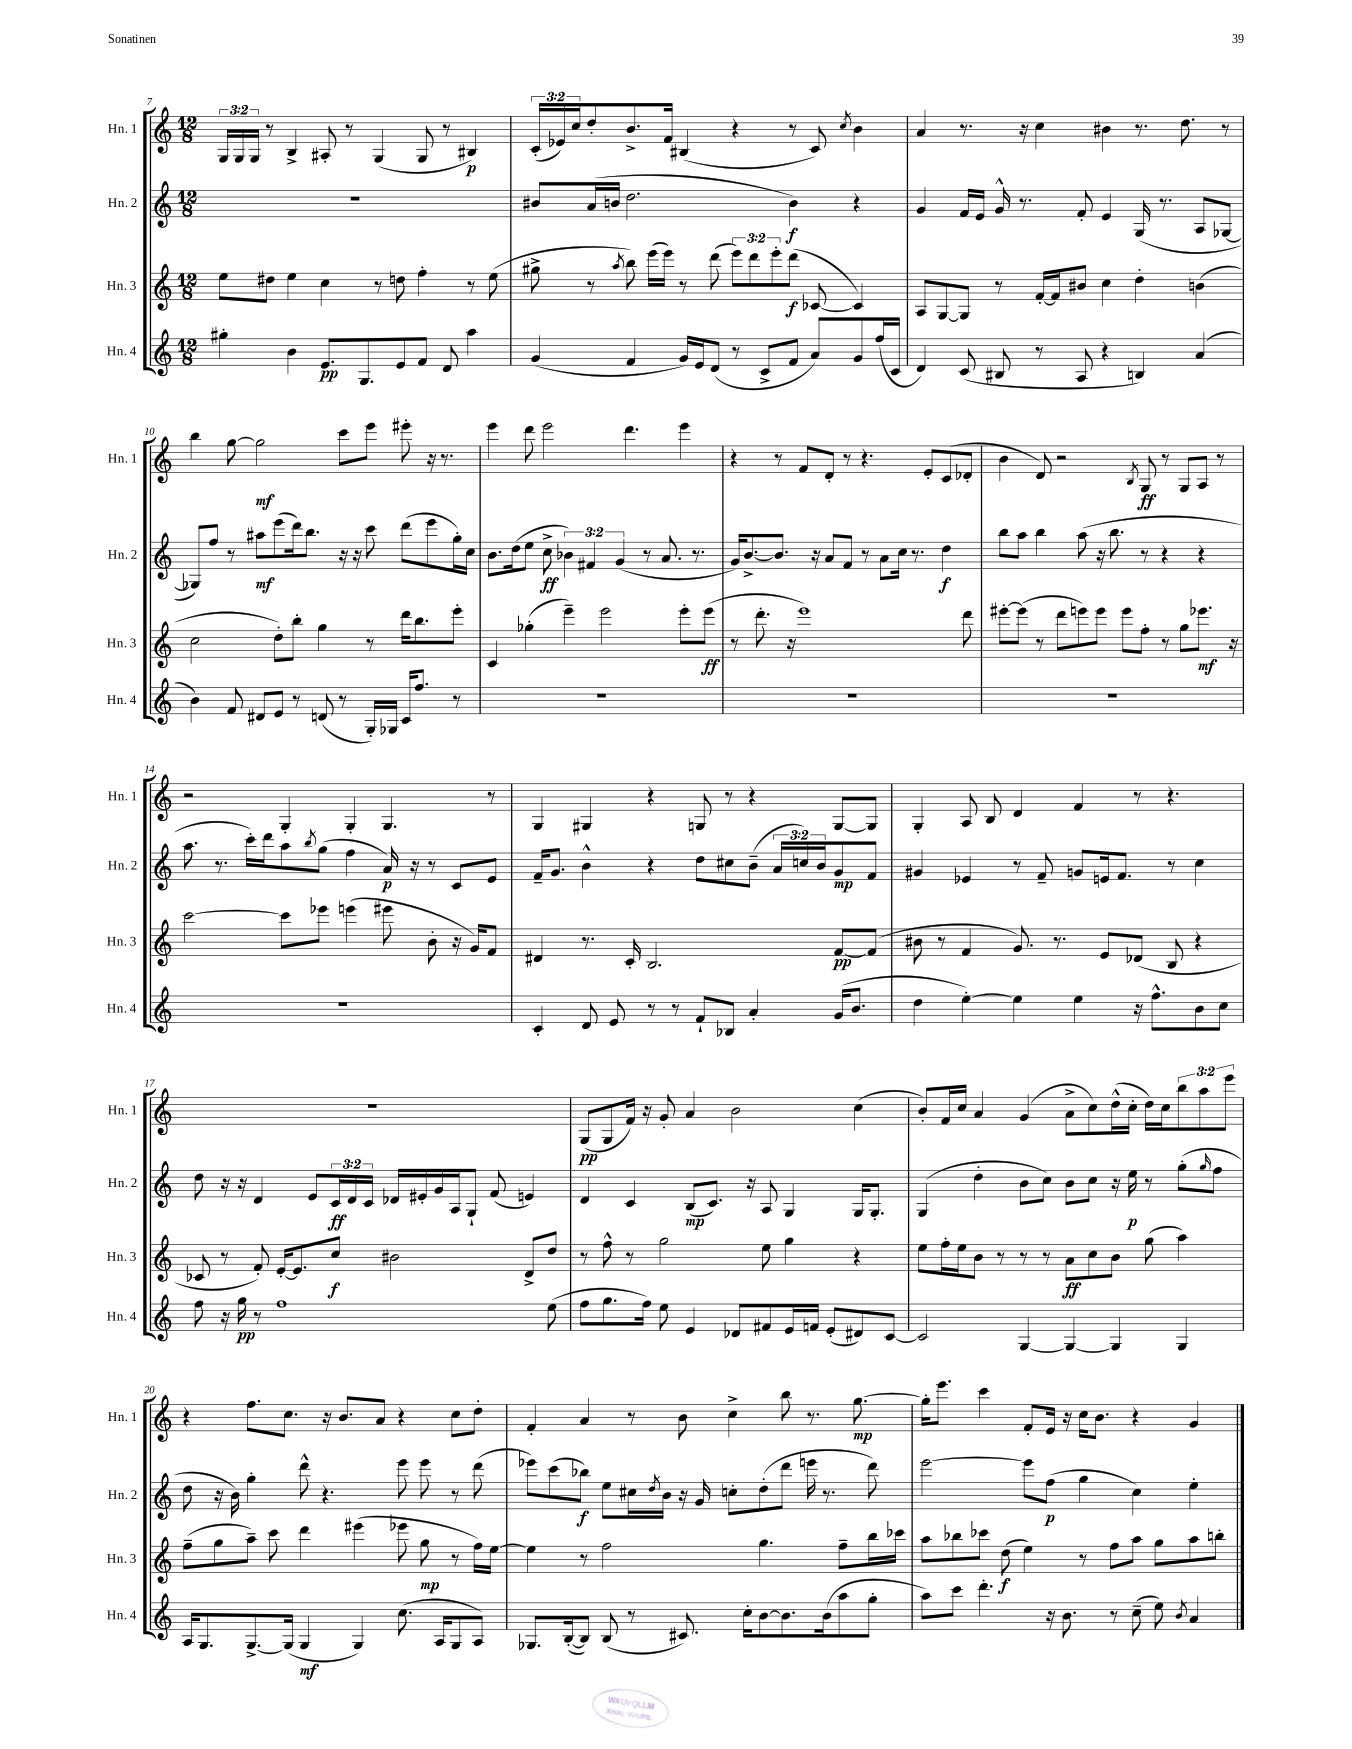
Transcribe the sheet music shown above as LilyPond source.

<<
\new StaffGroup <<
\new Staff = "s0" \with { instrumentName = "Hn. 1" shortInstrumentName = "Hn. 1" } {
    \clef treble \key c \major \numericTimeSignature \time 12/8 \override Staff.TupletNumber.text = #tuplet-number::calc-fraction-text
    \tuplet 3/2 { g16 g16 g16 } r8 b4-> ais8-. r8 g4( g8 r8 bis4\p) |
    \tuplet 3/2 { c'16-.( ees'16) c''16 } d''8-. b'8.-> f'16 bis4( r4 r8 c'8) \acciaccatura { c''8 } b'4 |
    a'4 r8. r16 c''4 bis'4 r8. d''8. r8 |
    b''4 g''8~ g''2\mf c'''8 e'''8 eis'''8-. r16 r8. |
    e'''4 d'''8 e'''2 d'''4. e'''4 |
    r4 r8 f'8 d'8-. r8 r4. e'8-. c'8( des'8-. |
    b'4 d'8) r2 \acciaccatura { b8 } g8\ff r8 g8 a8 r8 |
    r2 g4-. g4-. g4. r8 |
    g4 gis4 r4 g8 r8 r4 g8~ g8 |
    g4-. a8 b8 d'4 f'4 r8 r4. |
    R1. |
    g8\pp( g8 f'16) r16 g'8-. a'4 b'2 c''4( |
    b'8-.) f'16 c''16 a'4 g'4( a'8-> c''8) d''16-^( c''16-. d''16) c''16 \tuplet 3/2 { b''8 a''8 e'''8 } |
    r4 f''8. c''8. r16 b'8. a'8 r4 c''8 d''8-. |
    f'4-. a'4 r8 b'8 c''4-> b''8 r8. g''8.~\mp |
    g''16-. e'''8. c'''4 f'8-. e'16 r16 c''16 b'8. r4 g'4 \bar "|." |
}
\new Staff = "s1" \with { instrumentName = "Hn. 2" shortInstrumentName = "Hn. 2" } {
    \clef treble \key c \major \numericTimeSignature \time 12/8 \override Staff.TupletNumber.text = #tuplet-number::calc-fraction-text
    R1. |
    bis'8 a'16( b'16 d''2. b'4\f) r4 |
    g'4 f'16 e'16 g'16-^ r8. f'8-. e'4 g16( r8. a8 ges8~ |
    ges8) f''8 r8 ais''8\mf e'''8( d'''16) b''8. r16 r16 c'''8 d'''8( e'''8 g''16-.) c''16 |
    b'8. d''16( e''8 c''8->\ff \tuplet 3/2 { bes'4) fis'4 g'4( } r8 a'8. r8. |
    g'16) b'8.~-> b'8. r16 a'8 f'8 r8 a'8 c''16 r8. d''4\f |
    b''8 a''8 b''4 a''8( r16 b''8. r8 r4 r4 |
    a''8. r8. c'''16-.) d'''16 a''8 \acciaccatura { b''8 } g''8( f''4 a'16\p) r16 r8 c'8 e'8 |
    f'16-- g'8. b'4-^ r4 d''8 cis''8 b'8--( \tuplet 3/2 { a'16 c''16) b'16 } g'8\mp f'8 |
    gis'4 ees'4 r8 f'8-- g'8 e'16 f'8. r8 c''4 |
    d''8 r16 r16 d'4 e'8 \tuplet 3/2 { c'16\ff d'16 c'16 } des'16 eis'16-. g'16 a16 g8-! f'8( e'4) |
    d'4 c'4 b8\mp( c'8.) r16 a8 g4 g16 g8.-. |
    g4( d''4-. b'8 c''8) b'8 c''8 r16 e''16\p r8 g''8-.( \grace { g''16 } f''8 |
    d''8 r16 b'16) g''4-. d'''8-^ r4. e'''8 e'''8 r8 d'''8( |
    ees'''8) c'''8( bes''8\f) e''8 cis''16 \acciaccatura { d''8 } b'16 r16 g'16 c''8-. d''8-.( d'''8 e'''16 r8. d'''8) |
    e'''2~ e'''8 f''8\p( g''4 c''4) e''4-. \bar "|." |
}
\new Staff = "s2" \with { instrumentName = "Hn. 3" shortInstrumentName = "Hn. 3" } {
    \clef treble \key c \major \numericTimeSignature \time 12/8 \override Staff.TupletNumber.text = #tuplet-number::calc-fraction-text
    e''8 dis''8 e''4 c''4 r8 d''8 f''4-. r8 e''8( |
    gis''8-> r8 \acciaccatura { a''8 } b''8) e'''16( e'''16) r8 d'''8( \tuplet 3/2 { e'''8) d'''8 e'''8-. } d'''8\f( ces'8~ ces'4) |
    a8 g8~ g8 r8 f'16~-. f'16 bis'8 c''4 d''4-. b'4( |
    c''2 d''8-.) b''8-. g''4 r8 d'''16 b''8. e'''8-. |
    c'4 ges''4-.( e'''4--) e'''2 e'''8-. e'''8\ff( |
    r8 d'''8.-. r16 e'''1) d'''8 |
    eis'''8~-. eis'''8( r8 d'''8 e'''8) e'''8 e'''8 f''8-. r8 g''8 ees'''8.\mf r16 |
    c'''2~ c'''8 ees'''8 e'''4( eis'''8 b'8-. r16 g'16) f'8 |
    dis'4 r8. c'16-. b2. f'8~\pp f'8( |
    bis'8 r8 f'4 g'8.) r8. e'8 des'8( b8 r4 |
    ces'8 r8 f'8-.) e'16~-. e'8. c''8\f bis'2 d'8-> d''8 |
    r8 f''8-^ r8 g''2 e''8 g''4 r4 |
    e''8 f''16-. e''16 b'8 r8 r8 r8 a'8\ff c''8 b'8 g''8( a''4) |
    f''8--( g''8 a''8--) c'''8 d'''4 eis'''4( ees'''8 g''8\mp r8 f''16) e''16~ |
    e''4 r8 f''2 g''4. f''8-- b''16 ces'''16 |
    a''8 bes''8 ces'''8 d''8\f( e''4) r8 f''8 a''8 g''8 a''8 b''8-. \bar "|." |
}
\new Staff = "s3" \with { instrumentName = "Hn. 4" shortInstrumentName = "Hn. 4" } {
    \clef treble \key c \major \numericTimeSignature \time 12/8
    gis''4-. b'4 e'8.\pp g8. e'8 f'8 d'8 a''4 |
    g'4( f'4 g'16) e'16 d'8( r8 c'8-> f'8 a'8) g'8 f''16( c'16 |
    d'4) c'8( bis8 r8 a8 r4 b4) a'4( |
    b'4) f'8 dis'8 e'8 r8 d'8( r8 g16-.) ges16 c'16 f''8. r8 |
    R1. |
    R1. |
    R1. |
    R1. |
    c'4-. d'8 e'8 r8 r8 f'8-! bes8 a'4-. g'16( b'8. |
    d''4 e''4~-.) e''4 e''4 r16 f''8.-^ b'8 c''8 |
    f''8 r16 g''16\pp r8 f''1 e''8( |
    f''8 g''8. f''16) e''8 e'4 des'8 fis'8 e'16 f'16 e'8-.( dis'8) c'8~ |
    c'2 g4~ g4~ g4 g4 |
    a16 g8. g8.~-> g16( g4\mf g4) c''8.( a16 g8 a8) |
    ges8. b16~-.( b8) b8( r8 cis'8.) c''16-. b'8~ b'8. b'16( a''8 g''8-. |
    a''8) c'''8 d'''4.-. r16 b'8. r8 c''8--( e''8) \acciaccatura { b'8 } a'4 \bar "|." |
}
>>
>>
\layout { \context { \Score currentBarNumber = #7 } }
